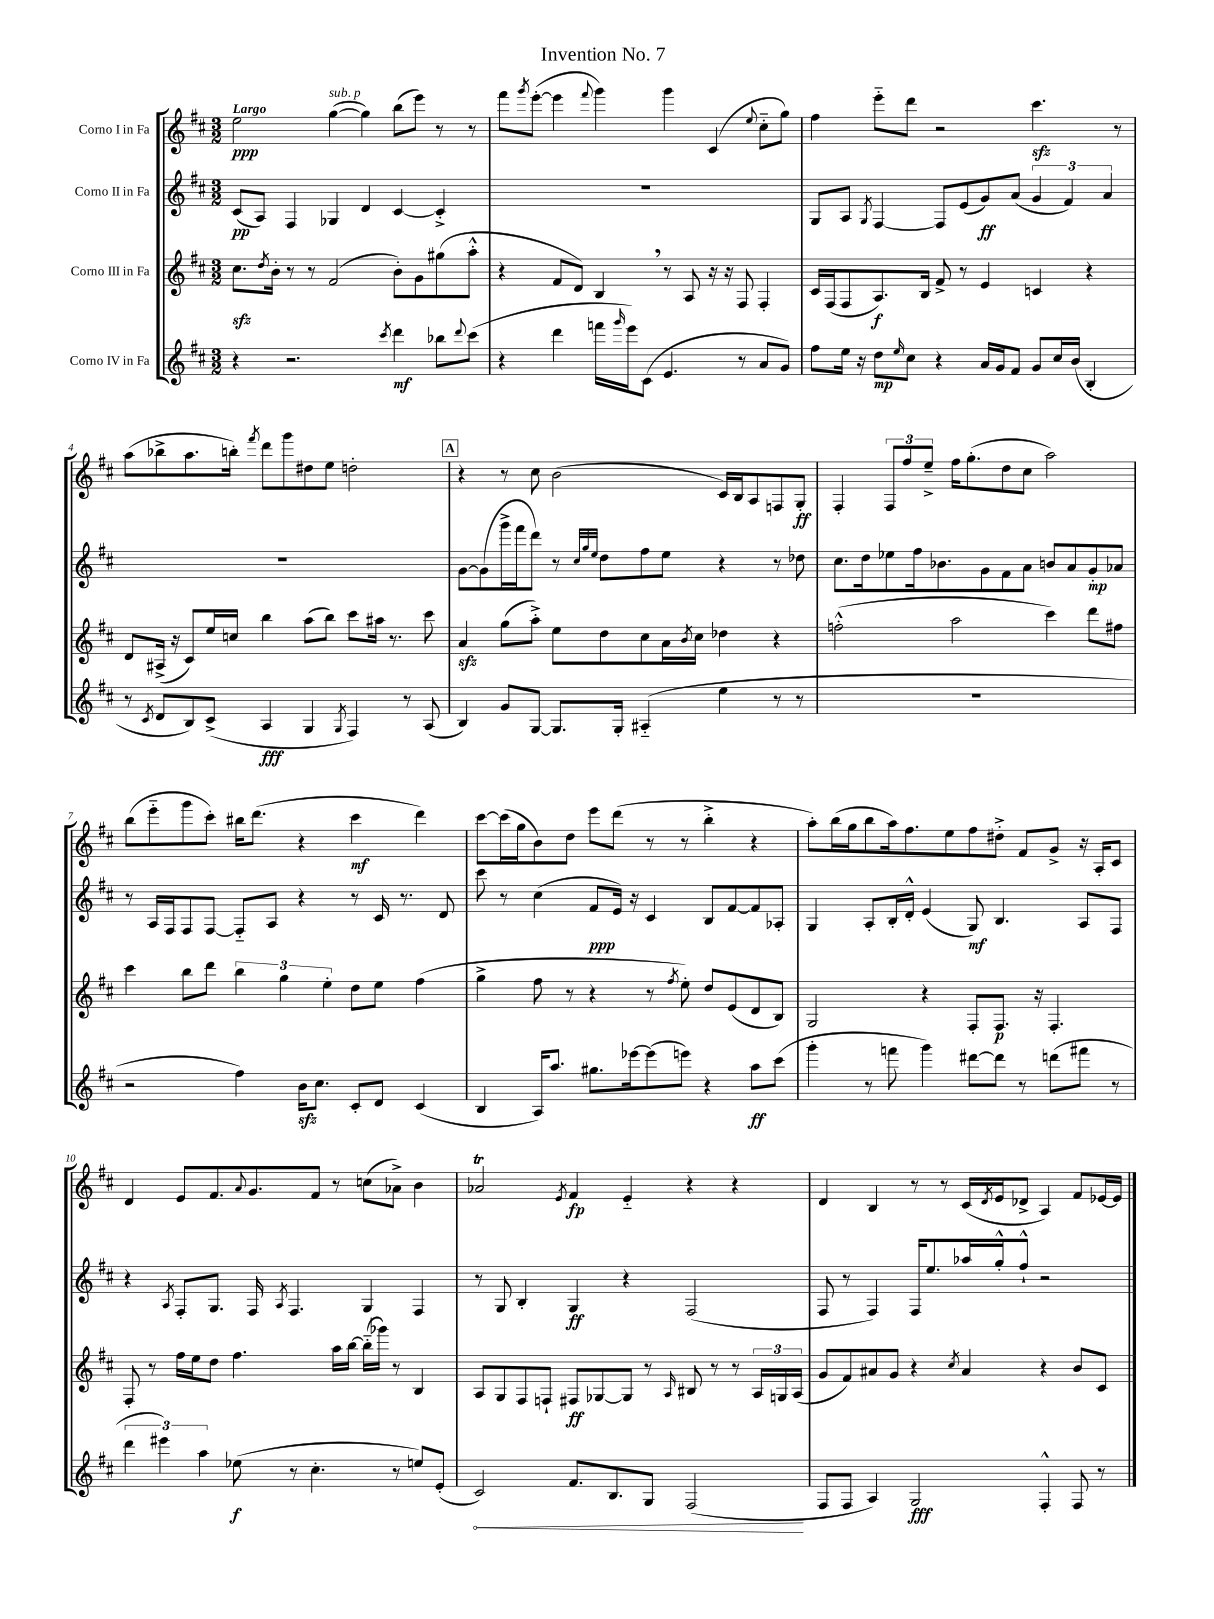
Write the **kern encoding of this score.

**kern	**kern	**kern	**kern
*staff4	*staff3	*staff2	*staff1
*clefG2	*clefG2	*clefG2	*clefG2
*k[f#c#]	*k[f#c#]	*k[f#c#]	*k[f#c#]
*M3/2	*M3/2	*M3/2	*M3/2
4r	8.cc#	(8c#	2ee
.	.	8A)	.
.	8qdd	.	.
.	16b'	.	.
2.r	8r	4F#	.
.	8r	.	.
.	(2f#	4G-	([4gg
.	.	4d	4gg])
8qccc#	.	.	.
4ddd	8b')	[4c#	(8bb
.	8g	.	8eee)
8bb-	(8gg#	4c#'^]	8r
8qqddd	.	.	.
(8ccc#	8aa'^^	.	8r
=	=	=	=
4r	4r	1.r	8fff#
.	.	.	8qggg
.	.	.	([8eee'
4ddd	8f#	.	4eee]
.	8d)	.	.
.	.	.	8qqfff#
16fff	4B	.	4ggg)
16qqggg	.	.	.
16eee)	.	.	.
(8c#	.	.	.
4.e	8r	.	4ggg
.	8A	.	.
.	16r	.	(4c#
.	16r	.	.
8r	8F#	.	.
.	.	.	8qqee
8a	4F#'	.	8cc#'~
8g)	.	.	8gg)
=	=	=	=
8ff#	16c#	8G	4ff#
.	(16F#	.	.
16ee	8F#	8A	.
16r	.	.	.
.	.	8qG	.
8dd	8.A)	[4F#	8eee'~
16qqee	.	.	.
8cc#	.	.	8ddd
.	16B	.	.
4r	8f#^	8F#]	2r
.	8r	(8e	.
16a	4e	8g)	.
16g	.	.	.
8f#	.	(8a	.
8g	4c	6g	4.ccc#
16cc#	.	.	.
.	.	6f#)	.
(16b	.	.	.
4B'	4r	.	.
.	.	6a	.
.	.	.	8r
=	=	=	=
8r	8d	1.r	(8aa
8qc#	.	.	.
8d	(16A#^	.	8bb-^
.	16r	.	.
8B)	8c#)	.	8.aa
(8c#^	16ee	.	.
.	16cc	.	16bb')
.	.	.	8qfff#
4A	4bb	.	8ddd
.	.	.	8ggg
4G	(8aa	.	8dd#
.	8bb)	.	8ee
8qG	.	.	.
4F#)	8ccc#	.	2dd'
.	16aa#	.	.
.	8.r	.	.
8r	.	.	.
(8A	8ccc#	.	.
=	=	=	=
4B)	4a	[8g	4r
.	.	(8g]	.
8g	(8gg	16ggg^	8r
.	.	16fff#	.
[8G	8aa'^)	8ddd)	8cc#
8.G]	8ee	8r	(2b
.	.	32qqcc#	.
.	.	32qqgg	.
.	.	32qqee	.
.	8dd	8dd	.
16G'	.	.	.
(4A#'~	8cc#	8ff#	.
.	16a	8ee	.
.	8qb	.	.
.	16cc#	.	.
4ee	4dd-	4r	16c#)
.	.	.	16B
.	.	.	8A
8r	4r	8r	8F
8r	.	8dd-	8G'
=	=	=	=
1.r	(2ff'^^	8.cc#	4F#'
.	.	16dd	.
.	.	8ee-	12F#
.	.	.	12ff#
.	.	16ff#	.
.	.	.	12ee~^
.	.	8.b-	.
.	2aa	.	16ff#
.	.	.	(8.gg'
.	.	8g	.
.	.	8f#	8dd
.	.	8a	8cc#
.	4ccc#)	8b	2aa)
.	.	8a	.
.	8ddd	8g'	.
.	8ff#	8a-	.
=	=	=	=
2r	4ccc#	8r	(8bb
.	.	16A	8eee'~
.	.	16F#	.
.	8bb	8F#	8ggg
.	8ddd	[8F#	8ccc#')
4ff#)	6bb	8F#'~]	16bb#
.	.	.	(8.ddd
.	.	8A	.
.	6gg	.	.
16b	.	4r	4r
8.cc#	.	.	.
.	6ee'	.	.
8c#'	8dd	8r	4ccc#
8d	8ee	16c#	.
.	.	8.r	.
(4c#	(4ff#	.	4ddd)
.	.	8d	.
=	=	=	=
4B	4gg^	8ccc#	[8ccc#
.	.	8r	(16ccc#]
.	.	.	16gg
16A)	8ff#	(4cc#	8b)
8.aa	.	.	.
.	8r	.	8dd
8.gg#	4r	8f#	8eee
.	.	16e)	(8ddd
[16eee-	.	16r	.
(8eee-]	8r	4c#	8r
.	8qff#	.	.
8eee)	8ee')	.	8r
4r	8dd	8B	4bb'^
.	(8e	[8f#	.
8aa	8d	8f#]	4r
(8ccc#	8B)	8A-'	.
=	=	=	=
4ggg'	2G	4G	8aa')
.	.	.	(16bb
.	.	.	16gg
8r	.	8A'	8bb
8fff	.	16B'	16aa)
.	.	16d'^^	8.ff#
4ggg)	4r	(4e	.
.	.	.	8ee
[8ddd#	8F#'	8G)	8ff#
8ddd#]	8.F#	4.B	8dd#'^
8r	.	.	8f#
.	16r	.	.
(8ddd	4.F#'	.	8g^
8fff#	.	8A	16r
.	.	.	16A'
8r	.	8F#	8c#
=	=	=	=
6ddd	8F#'	4r	4d
.	8r	.	.
6eee#)	.	.	.
.	.	8qA	.
.	16ff#	8F#'	8e
.	16ee	.	.
6aa	.	.	.
.	8dd	8.G	8.f#
(8ee-	4.ff#	.	.
.	.	.	8qqa
.	.	16F#	8.g
.	.	8qA	.
8r	.	4.F#	.
4.cc#'	.	.	8f#
.	16aa	.	8r
.	[16bb	.	.
.	(16bb'~]	4G	(8cc
.	16ggg-)	.	.
8r	8r	.	8a-^)
8ee)	4B	4F#	4b
(8e'	.	.	.
=	=	=	=
2c#)	8A	8r	2a-
.	8G	8G	.
.	8F#	4B'	.
.	8F`	.	.
.	.	.	8qe
8.f#	8F#	4G	4f#
.	[8G-	.	.
8.B	.	.	.
.	8G-]	4r	4e'~
8G	8r	.	.
.	16qqA	.	.
(2F#	8B#	(2F#	4r
.	8r	.	.
.	8r	.	4r
.	24A	.	.
.	24G	.	.
.	(24A	.	.
=	=	=	=
8F#	8g	8F#	4d
8F#	8f#)	8r	.
4A)	8a#	4F#)	4B
.	8g	.	.
2G	4r	16F#	8r
.	.	8.ee	.
.	.	.	8r
.	8qcc#	.	.
.	4a#	16aa-	(16c#
.	.	.	8qd
.	.	16gg'^^	16e
.	.	8ff#`^^	8d-^
4F#'^^	4r	2r	4A)
8F#	8b	.	8f#
8r	8c#	.	[16e-
.	.	.	16e-]
==	==	==	==
*-	*-	*-	*-
